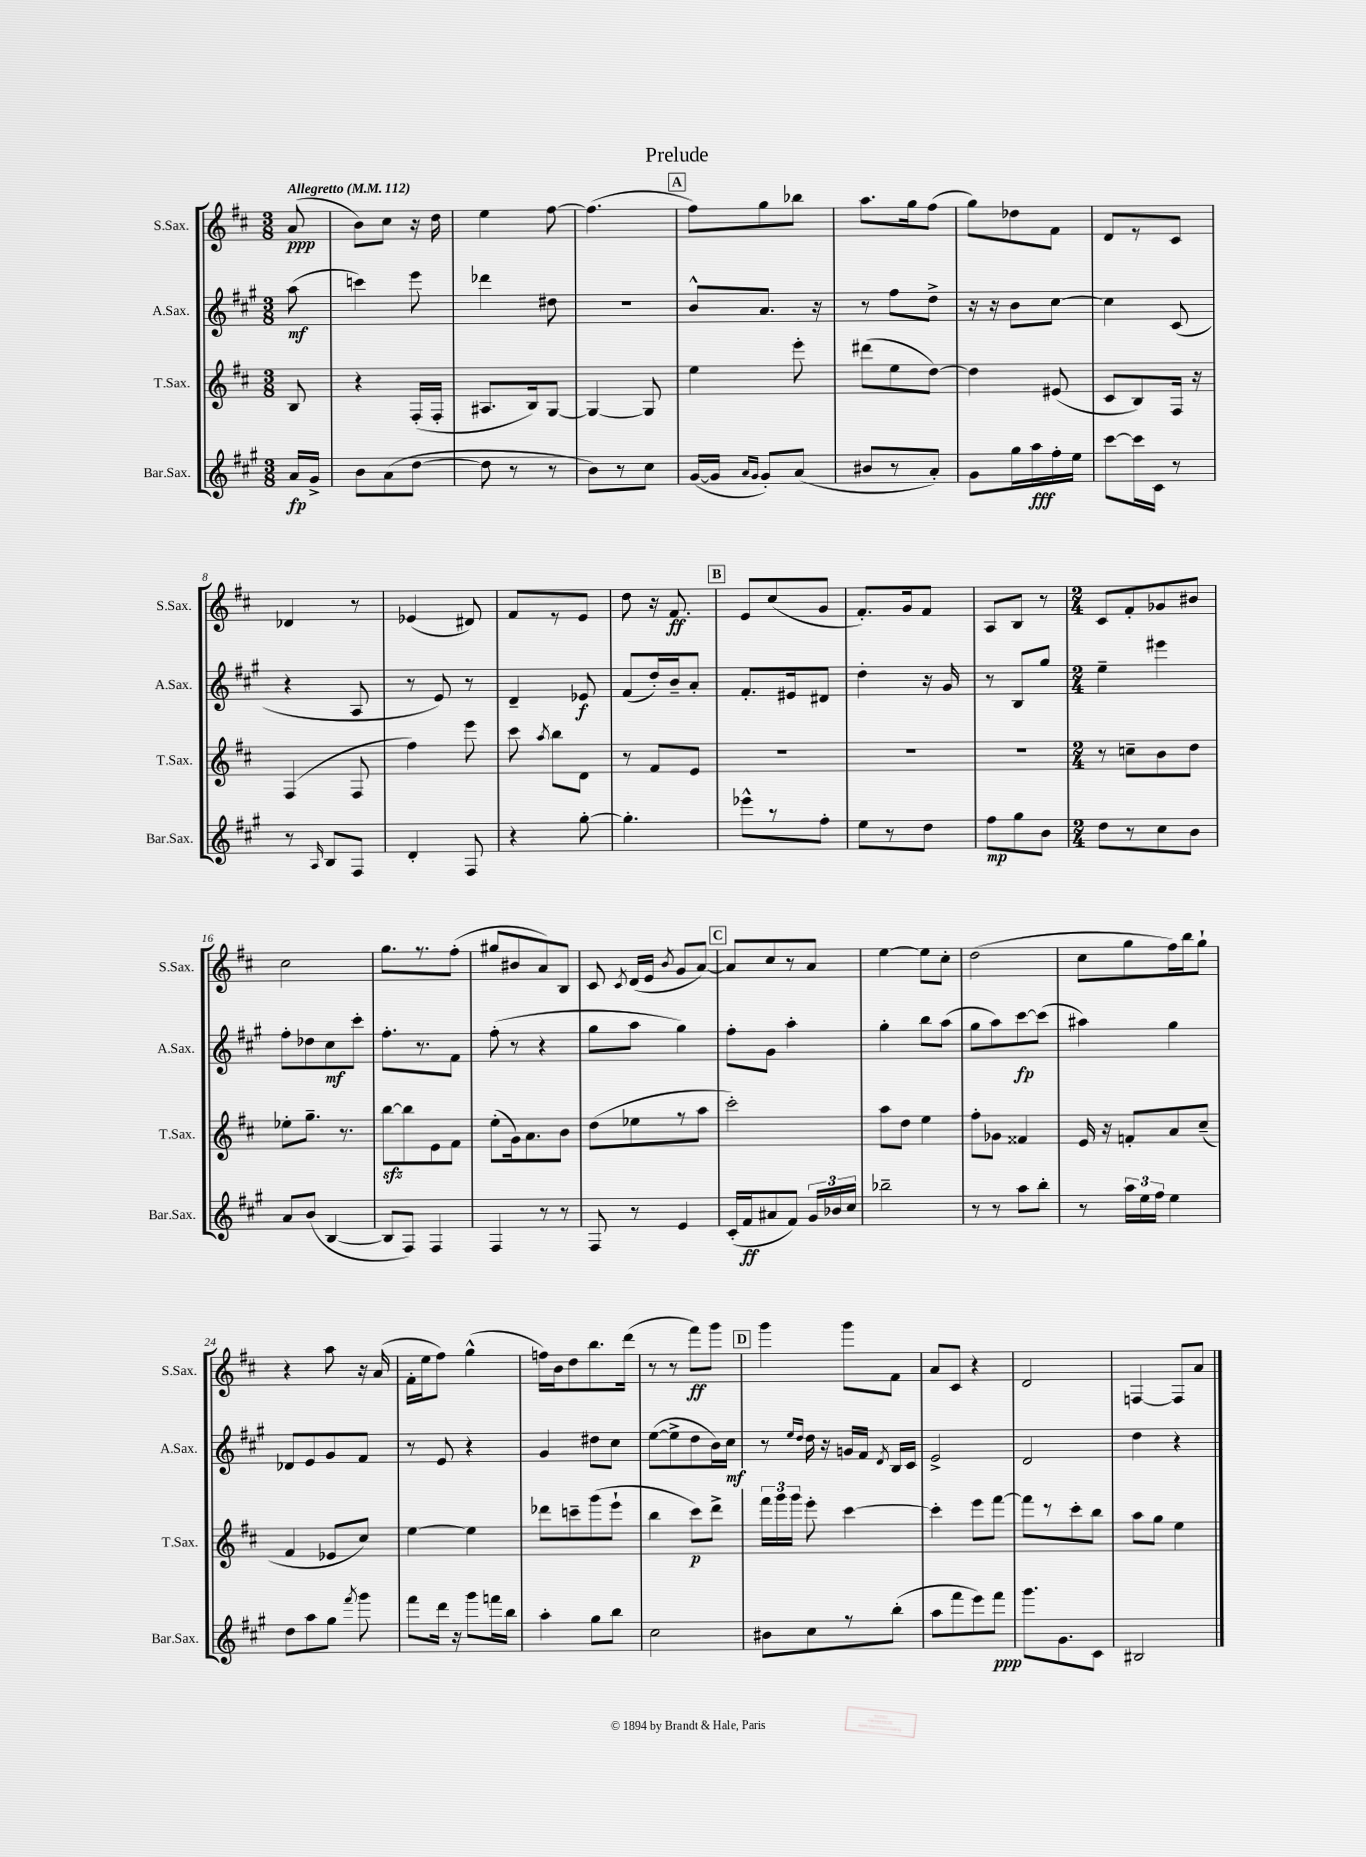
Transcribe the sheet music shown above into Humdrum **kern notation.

**kern	**dynam	**kern	**dynam	**kern	**dynam	**kern	**dynam
*part4	*part4	*part3	*part3	*part2	*part2	*part1	*part1
*staff4	*staff4	*staff3	*staff3	*staff2	*staff2	*staff1	*staff1
*I"Bar.Sax.	*	*I"T.Sax.	*	*I"A.Sax.	*	*I"S.Sax.	*
*I'Bar.Sax.	*	*I'T.Sax.	*	*I'A.Sax.	*	*I'S.Sax.	*
*clefG2	*	*clefG2	*	*clefG2	*	*clefG2	*
*k[f#c#g#]	*	*k[f#c#]	*	*k[f#c#g#]	*	*k[f#c#]	*
*M3/8	*	*M3/8	*	*M3/8	*	*M3/8	*
*MM112	*	*MM112	*	*MM112	*	*MM112	*
=	=	=	=	=	=	=	=
!	!	!	!	!	!	!LO:TX:a:B:t=Allegretto	!
16a/LL	fp	8B/	.	(8aa\	mf	(8a/	ppp
16g#^/JJ	.	.	.	.	.	.	.
=1	=1	=1	=1	=1	=1	=1	=1
8b\L	.	4r	.	4cccn\)	.	8b\L)	.
(8a\	.	.	.	.	.	8cc#\J	.
[8dd\J	.	(16F#'/LL	.	8eee\	.	16r	.
.	.	16F#'/JJ	.	.	.	16dd\	.
=2	=2	=2	=2	=2	=2	=2	=2
8dd\]	.	8.A#X/L	.	4ddd-X\	.	4ee\	.
8r	.	.	.	.	.	.	.
.	.	16B/k)	.	.	.	.	.
8r	.	[8G/J	.	8dd#X\	.	[8ff#\	.
=3	=3	=3	=3	=3	=3	=3	=3
8b\L)	.	4G/_	.	4.r	.	(4.ff#\]	.
8r	.	.	.	.	.	.	.
8cc#\J	.	8G/]	.	.	.	.	.
!!LO:REH:place=s1:t=A
=4	=4	=4	=4	=4	=4	=4	=4
([16g#/LL	.	4ee\	.	8b^^/L	.	8ff#\L)	.
16g#/JJ]	.	.	.	.	.	.	.
16qqa/LL	.	.	.	.	.	.	.
16qqg#/JJ	.	.	.	.	.	.	.
8g#'/L)	.	.	.	8.a/J	.	8gg\	.
(8a/J	.	8eee'\	.	.	.	8bb-X\J	.
.	.	.	.	16r	.	.	.
=5	=5	=5	=5	=5	=5	=5	=5
8b#X/L	.	(8ddd#X\L	.	8r	.	8.aa\L	.
8r	.	8ee\	.	8ff#\L	.	.	.
.	.	.	.	.	.	16gg\k	.
8a'/J)	.	[8dd\J)	.	8dd^\J	.	(8ff#\J	.
=6	=6	=6	=6	=6	=6	=6	=6
8g#\L	.	4dd\]	.	16r	.	8gg\L)	.
.	.	.	.	16r	.	.	.
16gg#\L	.	.	.	8b\L	.	8dd-X\	.
16aa\	fff	.	.	.	.	.	.
16ff#'\	.	(8e#X/	.	[8cc#\J	.	8f#\J	.
16ee\JJ	.	.	.	.	.	.	.
=7	=7	=7	=7	=7	=7	=7	=7
[8ccc#\L	.	8c#/L	.	4cc#\]	.	8d/L	.
16ccc#\L]	.	8B/)	.	.	.	8r	.
16c#\JJ	.	.	.	.	.	.	.
8r	.	16F#/Jk	.	(8c#/	.	8c#/J	.
.	.	16r	.	.	.	.	.
!!LO:LB:g=z
=8	=8	=8	=8	=8	=8	=8	=8
8r	.	(4F#/	.	4r	.	4d-X/	.
16qqA/	.	.	.	.	.	.	.
8B/L	.	.	.	.	.	.	.
8F#/J	.	8F#/	.	8A/	.	8r	.
=9	=9	=9	=9	=9	=9	=9	=9
4d'/	.	4ff#\)	.	8r	.	(4e-X/	.
.	.	.	.	8e/)	.	.	.
8F#/	.	8eee\	.	8r	.	8d#X/)	.
=10	=10	=10	=10	=10	=10	=10	=10
4r	.	8ccc#\	.	4d~/	.	8f#/L	.
.	.	8qaa/	.	.	.	.	.
.	.	8bb\L	.	.	.	8r	.
[8gg#'\	.	8d\J	.	8e-X/	f	8e/J	.
=11	=11	=11	=11	=11	=11	=11	=11
4.gg#'\]	.	8r	.	(8f#/L	.	8dd\	.
.	.	8f#/L	.	16dd'/L)	.	16r	.
.	.	.	.	16b~/J	.	8.f#/	ff
.	.	8e/J	.	8a'/J	.	.	.
!!LO:REH:place=s1:t=B
=12	=12	=12	=12	=12	=12	=12	=12
8eee-X^^\L	.	4.r	.	8.f#'/L	.	8e/L	.
8r	.	.	.	.	.	(8cc#/	.
.	.	.	.	16e#X/k	.	.	.
8ff#'\J	.	.	.	8d#X/J	.	8g/J	.
=13	=13	=13	=13	=13	=13	=13	=13
8ee\L	.	4.r	.	4dd'\	.	8.f#'/L)	.
8r	.	.	.	.	.	.	.
.	.	.	.	.	.	16g/k	.
8dd\J	.	.	.	16r	.	8f#/J	.
.	.	.	.	16g#/	.	.	.
=14	=14	=14	=14	=14	=14	=14	=14
8ff#\L	mp	4.r	.	8r	.	8A/L	.
8gg#\	.	.	.	8B/L	.	8B/J	.
8b\J	.	.	.	8gg#/J	.	8r	.
=15	=15	=15	=15	=15	=15	=15	=15
*M2/4	*	*M2/4	*	*M2/4	*	*M2/4	*
8dd\L	.	8r	.	4ee~\	.	8c#/L	.
8r	.	8ccn~\L	.	.	.	8f#'/	.
8cc#\	.	8b\	.	4eee#X\	.	8g-X/	.
8b\J	.	8dd\J	.	.	.	8b#X/J	.
!!LO:LB:g=z
=16	=16	=16	=16	=16	=16	=16	=16
8a/L	.	8ee-X'\L	.	8ff#'\L	.	2cc#\	.
(8b/J	.	8.gg~\J	.	8dd-X\	.	.	.
[4B/	.	.	.	8cc#\	mf	.	.
.	.	8.r	.	.	.	.	.
.	.	.	.	8ccc#'\J	.	.	.
=17	=17	=17	=17	=17	=17	=17	=17
8B/L]	.	[8bbzz\L	.	8.ff#'\L	.	8.gg\L	.
8F#/J)	.	8bb\]	.	.	.	.	.
.	.	.	.	8.r	.	8.r	.
4F#/	.	8e\	.	.	.	.	.
.	.	8f#\J	.	8f#\J	.	(8ff#'\J	.
=18	=18	=18	=18	=18	=18	=18	=18
4F#/	.	(8ee'\L	.	(8ff#'\	.	8gg#X/L	.
.	.	16g\k)	.	8r	.	8b#X/	.
.	.	8.a\	.	.	.	.	.
8r	.	.	.	4r	.	8a/)	.
8r	.	8b\J	.	.	.	8B/J	.
=19	=19	=19	=19	=19	=19	=19	=19
8F#/	.	(8dd\L	.	8gg#\L	.	8c#/	.
.	.	.	.	.	.	8qc#/	.
8r	.	8ee-X\	.	8aa\J	.	(16d/LL	.
.	.	.	.	.	.	16e/JJ	.
.	.	.	.	.	.	8qb/	.
4e/	.	8r	.	4gg#\)	.	8g/L	.
.	.	8aa\J	.	.	.	[8a/J)	.
!!LO:REH:place=s1:t=C
=20	=20	=20	=20	=20	=20	=20	=20
(16c#'/LL	.	2ccc#'\)	.	8ff#'\L	.	8a/L]	.
16f#/J	ff	.	.	.	.	.	.
8a#X/	.	.	.	8g#\J	.	8cc#/	.
8f#/J)	.	.	.	4aa'\	.	8r	.
24g#/LL	.	.	.	.	.	8a/J	.
24b-X/	.	.	.	.	.	.	.
24cc#/JJ	.	.	.	.	.	.	.
=21	=21	=21	=21	=21	=21	=21	=21
2bb-X~\	.	8aa\L	.	4gg#'\	.	[4ee\	.
.	.	8dd\J	.	.	.	.	.
.	.	4ee\	.	8bb\L	.	8ee\L]	.
.	.	.	.	(8aa\J	.	8cc#'\J	.
=22	=22	=22	=22	=22	=22	=22	=22
8r	.	8ff#'\L	.	8gg#\L	.	(2dd\	.
8r	.	8g-X\J	.	8aa\)	.	.	.
8aa\L	.	4f##X/	.	[8ccc#\	fp	.	.
8bb'\J	.	.	.	(8ccc#\J]	.	.	.
=23	=23	=23	=23	=23	=23	=23	=23
8r	.	16e/	.	4aa#X\)	.	8cc#\L	.
.	.	16r	.	.	.	.	.
24aa\LL	.	8fn'/L	.	.	.	8gg\	.
24ee\	.	.	.	.	.	.	.
24ff#\JJ	.	.	.	.	.	.	.
4ee\	.	8a/	.	4gg#\	.	16ff#\L)	.
.	.	.	.	.	.	16bb\J	.
.	.	(8cc#~/J	.	.	.	8gg`\J	.
!!LO:LB:g=z
=24	=24	=24	=24	=24	=24	=24	=24
8dd\L	.	4f#/	.	8d-X/L	.	4r	.
8aa\	.	.	.	8e/	.	.	.
8gg#\J	.	8e-X/L	.	8g#/	.	8aa\	.
8qfff#/	.	.	.	.	.	.	.
8ggg#\	.	8cc#/J)	.	8f#/J	.	16r	.
.	.	.	.	.	.	(16a/	.
=25	=25	=25	=25	=25	=25	=25	=25
8fff#\L	.	[4ee\	.	8r	.	16f#'\LL	.
.	.	.	.	.	.	16ee\J	.
16ddd\Jk	.	.	.	8e/	.	8ff#\J)	.
16r	.	.	.	.	.	.	.
8ggg#\L	.	4ee\]	.	4r	.	(4gg^^\	.
16fffn\L	.	.	.	.	.	.	.
16bb\JJ	.	.	.	.	.	.	.
=26	=26	=26	=26	=26	=26	=26	=26
4aa'\	.	8ddd-X\L	.	4g#/	.	16ffn\LL)	.
.	.	.	.	.	.	16b\J	.
.	.	8cccn~\	.	.	.	8dd\	.
8gg#\L	.	(8ggg\	.	8dd#X\L	.	8.bb\	.
8bb\J	.	8eee`\J	.	8cc#\J	.	.	.
.	.	.	.	.	.	(16ddd\Jk	.
=27	=27	=27	=27	=27	=27	=27	=27
2cc#\	.	4bb\	.	([8ee\L	.	8r	.
.	.	.	.	8ee^\]	.	8r	.
.	.	8ccc#\L)	p	8dd\	.	8fff#\L)	ff
.	.	8ddd^\J	.	16b\L)	.	8ggg\J	.
.	.	.	.	16cc#\JJ	mf	.	.
!!LO:REH:place=s1:t=D
=28	=28	=28	=28	=28	=28	=28	=28
8b#X\L	.	24fff#\LL	.	8r	.	4ggg\	.
.	.	24ggg\	.	.	.	.	.
.	.	24ggg\JJ	.	.	.	.	.
.	.	.	.	16qqee/LL	.	.	.
.	.	.	.	16qqdd/JJ	.	.	.
8cc#\	.	8eee'\	.	16dd\	.	.	.
.	.	.	.	16r	.	.	.
8r	.	[4ccc#\	.	16gn/LL	.	8ggg\L	.
.	.	.	.	16f#/JJ	.	.	.
.	.	.	.	8qd/	.	.	.
(8bb'\J	.	.	.	16B/LL	.	8f#\J	.
.	.	.	.	16c#/JJ	.	.	.
=29	=29	=29	=29	=29	=29	=29	=29
8aa\L	.	4ccc#'\]	.	2e^/	.	8a/L	.
8fff#\	.	.	.	.	.	8c#/J	.
8eee\)	.	8eee\L	.	.	.	4r	.
8fff#\J	ppp	[8fff#\J	.	.	.	.	.
=30	=30	=30	=30	=30	=30	=30	=30
8.ggg#\L	.	8fff#\L]	.	2d/	.	2d/	.
.	.	8r	.	.	.	.	.
8.g#\	.	.	.	.	.	.	.
.	.	8ccc#'\	.	.	.	.	.
8c#\J	.	8bb\J	.	.	.	.	.
=31	=31	=31	=31	=31	=31	=31	=31
2B#X/	.	8aa\L	.	4dd\	.	[4Fn/	.
.	.	8gg\J	.	.	.	.	.
.	.	4ee\	.	4r	.	8F/L]	.
.	.	.	.	.	.	8a/J	.
==	==	==	==	==	==	==	==
*-	*-	*-	*-	*-	*-	*-	*-
